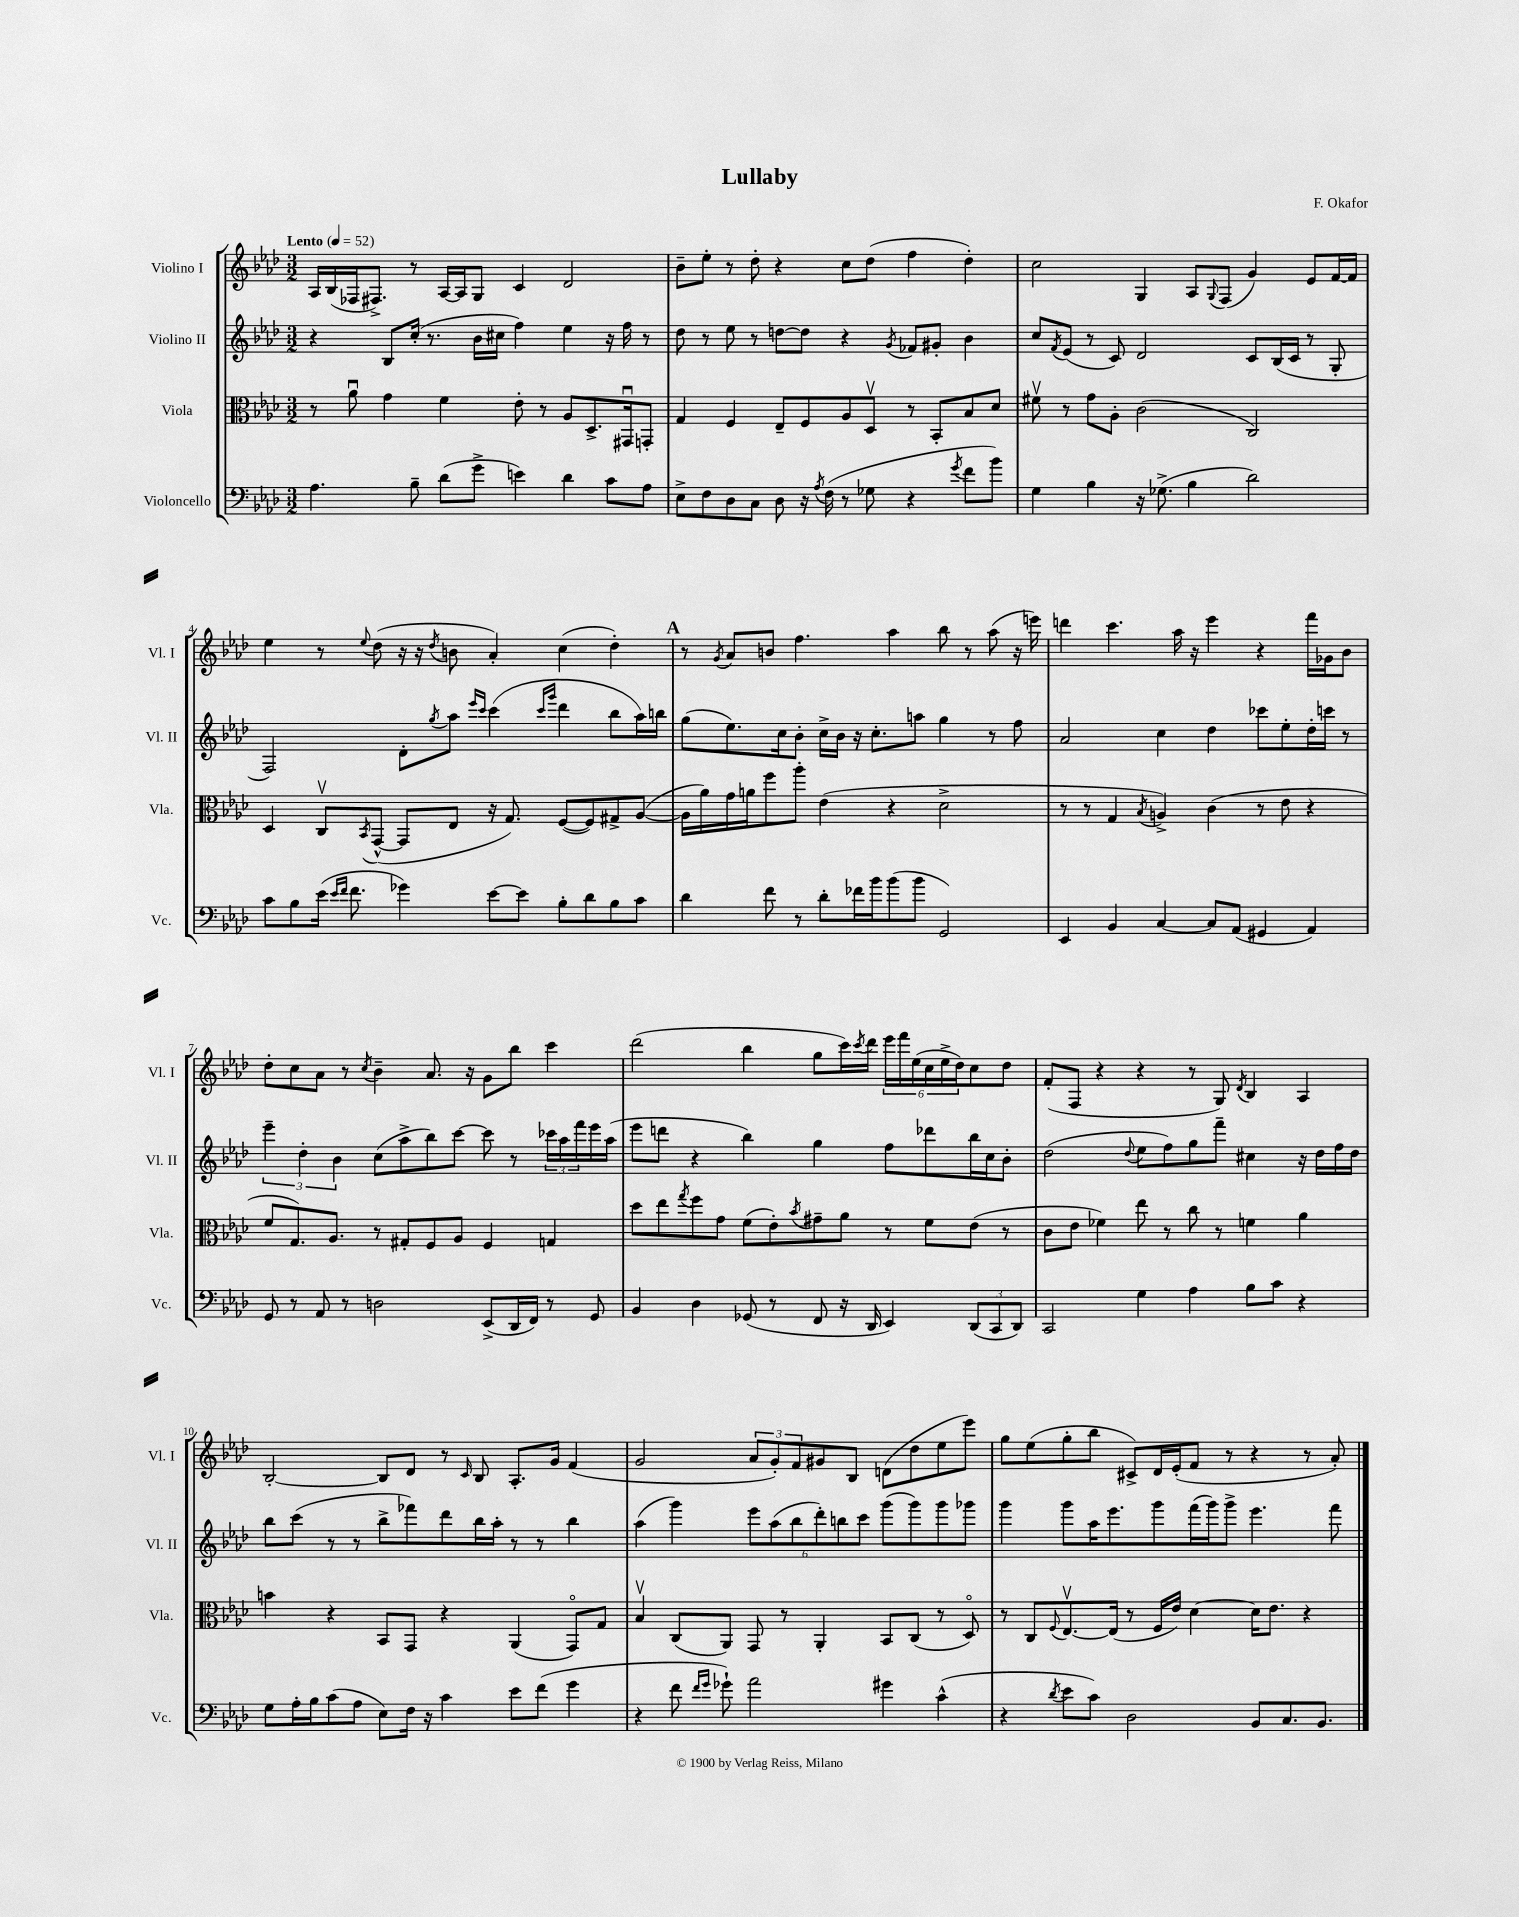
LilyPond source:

\header { title = "Lullaby" composer = "F. Okafor" }
<<
\new StaffGroup <<
\new Staff = "s0" \with { instrumentName = "Violino I" shortInstrumentName = "Vl. I" } {
    \clef treble \key aes \major \numericTimeSignature \time 3/2 \tempo "Lento" 4 = 52
    aes16 bes16( fes16 fis8.->) r8 aes16~ aes16 g8 c'4 des'2 |
    bes'8-- ees''8-. r8 des''8-. r4 c''8 des''8( f''4 des''4-.) |
    c''2 g4 aes8 \appoggiatura { g8 } f8( g'4) ees'8 f'16~ f'16 |
    ees''4 r8 \appoggiatura { ees''8 } des''8( r16 r16 \acciaccatura { des''8 } b'8 aes'4-.) c''4( des''4-.) |
    \mark \markup { \bold "A" } r8 \acciaccatura { g'8 } aes'8 b'8 f''4. aes''4 bes''8 r8 aes''8( r16 e'''16) |
    d'''4 c'''4. aes''16 r16 ees'''4 r4 f'''16 ges'16 bes'8 |
    des''8-. c''8 aes'8 r8 \acciaccatura { c''8 } bes'4-- aes'8. r16 g'8 bes''8 c'''4 |
    des'''2( bes''4 g''8 c'''16) \acciaccatura { c'''8 } des'''16 \tuplet 6/4 { ees'''16 f'''16 ees''16( c''16 ees''16-> des''16) } c''8 des''8 |
    f'8-.( f8 r4 r4 r8 g8) \acciaccatura { des'8 } bes4 aes4 |
    bes2~-. bes8 des'8 r8 \grace { c'16 } bes8 aes8.-. g'16 f'4( |
    g'2 \tuplet 3/2 { aes'8 g'8-.) f'8 } gis'8 bes8 d'8( des''8 ees''8 ees'''8) |
    g''8 ees''8( g''8-. bes''8 cis'8->) des'16 ees'16-.( f'8 r8 r4 r8 aes'8-.) \bar "|." |
}
\new Staff = "s1" \with { instrumentName = "Violino II" shortInstrumentName = "Vl. II" } {
    \clef treble \key aes \major \numericTimeSignature \time 3/2
    r4 bes8 c''16-.( r8. bes'16 cis''16 f''4) ees''4 r16 f''16 r8 |
    des''8 r8 ees''8 r8 d''8~ d''8 r4 \acciaccatura { g'8 } fes'8 gis'8-. bes'4 |
    c''8 \acciaccatura { f'8 } ees'8( r8 c'8) des'2 c'8 bes16( c'16 r8 g8-. |
    f2) des'8-. \acciaccatura { g''8 } aes''8 \grace { ees'''16 c'''16 } c'''4( \grace { c'''16 g'''16 } des'''4 bes''8 aes''16) b''16 |
    \mark \markup { \bold "A" } g''8( ees''8.) c''16 bes'8-. c''16-> bes'16 r16 c''8.-. a''8 g''4 r8 f''8 |
    aes'2 c''4 des''4 ces'''8 ees''8-. des''16-. c'''16 r8 |
    \tuplet 3/2 { ees'''4-- des''4-. bes'4 } c''8( aes''8-> bes''8) c'''8~ c'''8 r8 \tuplet 3/2 { ces'''16 aes''16 f'''16 } ees'''16 aes''16( |
    ees'''8 d'''8 r4 bes''4) g''4 f''8 des'''8 bes''16 c''16 bes'8-. |
    des''2( \appoggiatura { des''8 } ees''8 f''8) g''8 f'''8-- cis''4 r16 des''16 f''16 des''16 |
    bes''8 c'''8( r8 r8 bes''8-> fes'''8) des'''8 bes''16 aes''16-. r8 r8 bes''4 |
    aes''4( g'''4) \tuplet 6/4 { ees'''8 aes''8( bes''8 des'''8-.) b''8 c'''8 } g'''8( g'''8) g'''8 ges'''8 |
    g'''4 g'''8 aes''16 ees'''8. g'''8 f'''16( g'''16) g'''8-> ees'''4. f'''8 \bar "|." |
}
\new Staff = "s2" \with { instrumentName = "Viola" shortInstrumentName = "Vla." } {
    \clef alto \key aes \major \numericTimeSignature \time 3/2
    r8 aes'8\downbow g'4 f'4 ees'8-. r8 aes8 des8.-> gis,16\downbow g,8-. |
    g4 f4 ees8-- f8 aes8 des8\upbow r8 bes,8-. bes8 des'8 |
    fis'8\upbow r8 g'8 aes8-. c'2( c2) |
    des4 c8\upbow \acciaccatura { bes,8 } g,8~-^( g,8 ees8 r16 g8.) f8~( f8) gis8-> aes8~( |
    \mark \markup { \bold "A" } aes16 aes'16) g'16 a'16 f''8 aes''8-. ees'4( r4 des'2-> |
    r8 r8 g4 \acciaccatura { bes8 } a4->) c'4( r8 ees'8 r4 |
    f'8 g8.) aes8. r8 gis8-. f8 aes8 f4 g4 |
    des''8 ees''8 \acciaccatura { g''8 } f''8 g'8 f'8( ees'8-.) \acciaccatura { bes'8 } gis'8-- aes'8 r8 f'8 ees'8( r8 |
    c'8 ees'8 fes'4) ees''8 r8 c''8 r8 f'4 aes'4 |
    b'4 r4 bes,8 g,8 r4 aes,4( g,8\flageolet) g8 |
    bes4\upbow c8( aes,8) g,8 r8 aes,4-. bes,8 c8( r8 des8\flageolet) |
    r8 c8 \appoggiatura { f8 } ees8.~\upbow ees16( r8 f16 ees'16) des'4~ des'16 ees'8. r4 \bar "|." |
}
\new Staff = "s3" \with { instrumentName = "Violoncello" shortInstrumentName = "Vc." } {
    \clef bass \key aes \major \numericTimeSignature \time 3/2
    aes4. bes8-- des'8( g'8-> e'4) des'4 c'8 aes8 |
    ees8-> f8 des8 c8 des8 r16 \acciaccatura { aes8 } f16( r8 ges8 r4 \acciaccatura { g'8 } f'8 bes'8) |
    g4 bes4 r16 ges8.->( bes4 des'2) |
    c'8 bes8 ees'16( \grace { ees'16 f'16 } f'8. ges'4) ees'8~ ees'8 bes8-. des'8 bes8 c'8 |
    \mark \markup { \bold "A" } des'4 f'8 r8 des'8-. fes'16 bes'16 bes'8( bes'8 g,2) |
    ees,4 bes,4 c4~ c8 aes,8( gis,4 aes,4) |
    g,8 r8 aes,8 r8 d2 ees,8->( des,16 f,16) r8 g,8 |
    bes,4 des4 ges,8( r8 f,8 r16 des,16 ees,4) \tuplet 3/2 { des,8( c,8 des,8) } |
    c,2 g4 aes4 bes8 c'8 r4 |
    g8 aes16-. bes16 c'8( aes8 ees8) f16 r16 c'4 ees'8 f'8( g'4 |
    r4 f'8 \grace { f'16 g'16 } ges'8-!) aes'2 gis'4 c'4-^( |
    r4 \acciaccatura { des'8 } ees'8 c'8) des2 bes,8 c8. bes,8. \bar "|." |
}
>>
>>
